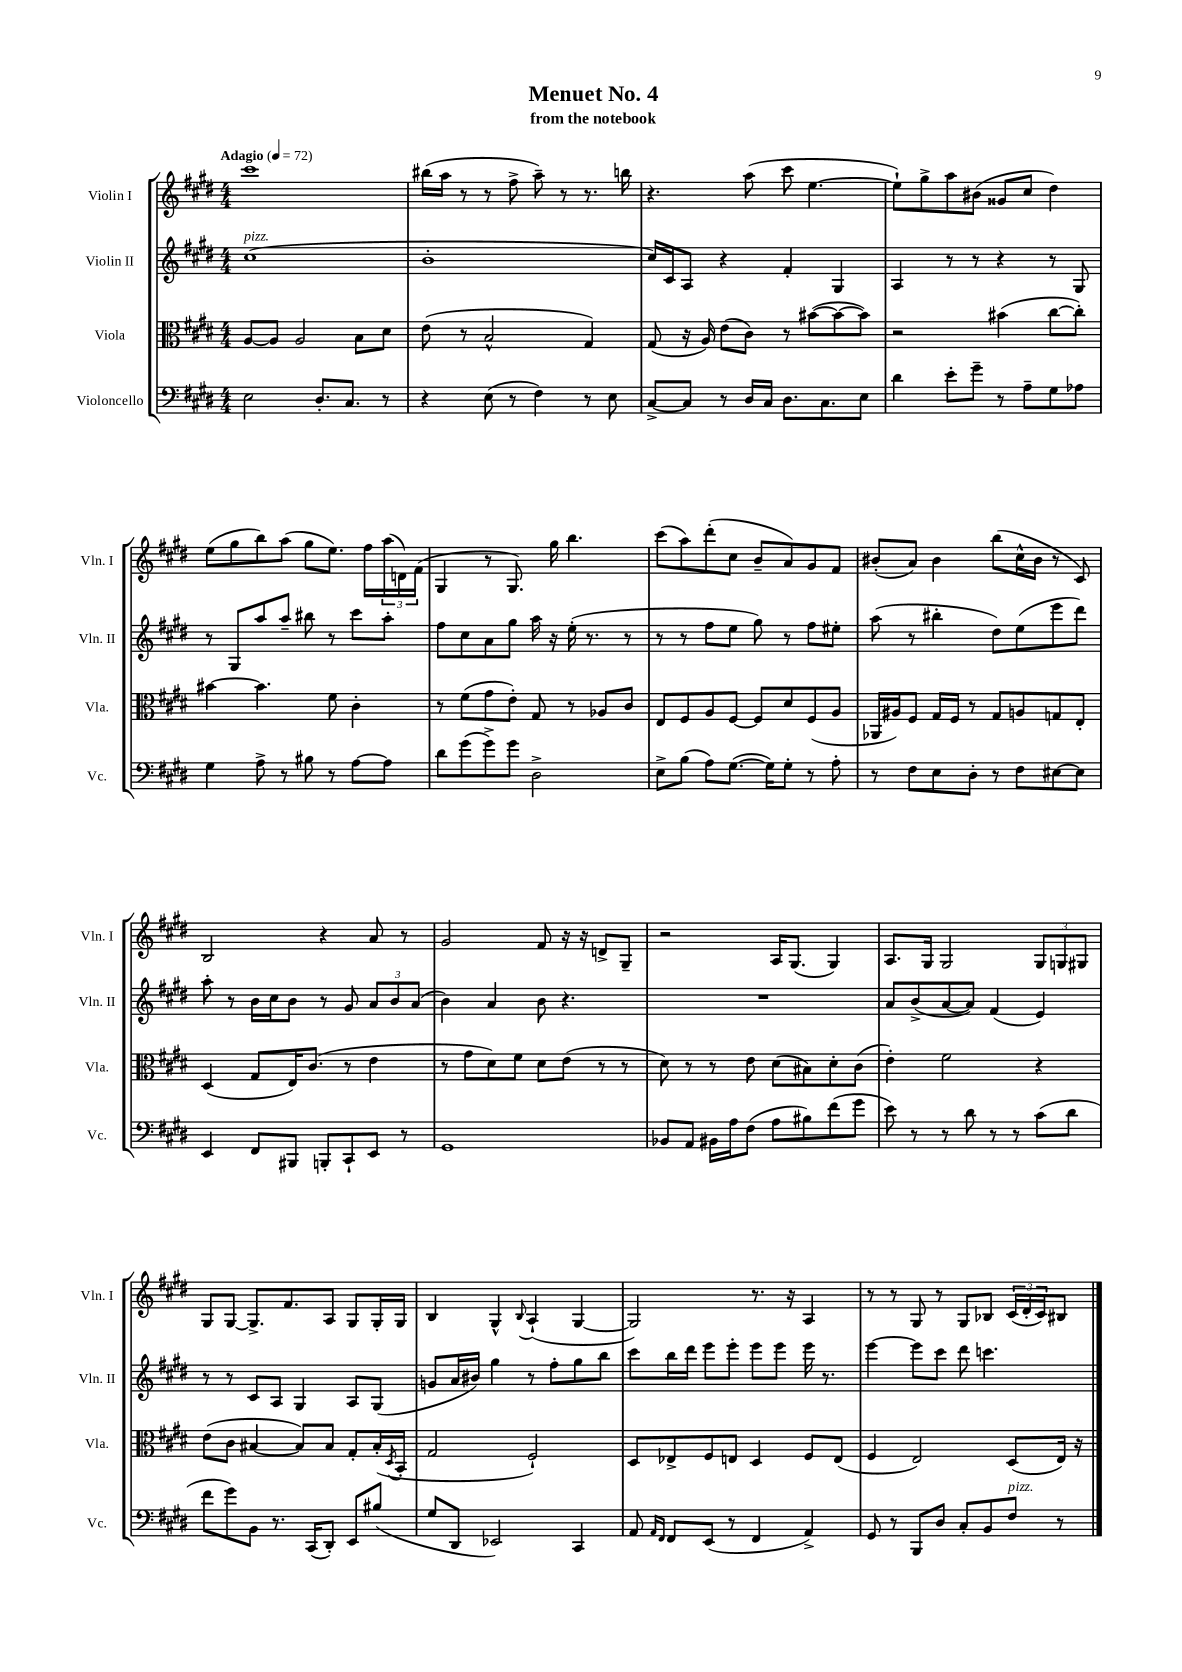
\header { title = "Menuet No. 4" subtitle = "from the notebook" }
<<
\new StaffGroup <<
\new Staff = "s0" \with { instrumentName = "Violin I" shortInstrumentName = "Vln. I" } {
    \clef treble \key e \major \numericTimeSignature \time 4/4 \tempo "Adagio" 4 = 72
    cis'''1 |
    bis''16( a''16 r8 r8 fis''8-> a''8--) r8 r8. b''16 |
    r4. a''8( cis'''8 e''4.~ |
    e''8-!) gis''8-> a''8 bis'8( gisis'8 cis''8 dis''4) |
    e''8( gis''8 b''8) a''8( gis''8 e''8.) fis''16 \tuplet 3/2 { a''16( d'16) fis'16( } |
    gis4 r8 gis8.) gis''16 b''4. |
    cis'''8( a''8) dis'''8-.( cis''8 b'8-- a'8) gis'8 fis'8 |
    bis'8-.( a'8) bis'4 b''8( cis''16-^ bis'16 r8 cis'8) |
    b2 r4 a'8 r8 |
    gis'2 fis'8 r16 r16 d'8-> gis8-- |
    r2 a16 gis8.( gis4) |
    a8. gis16 gis2 \tuplet 3/2 { gis8 g8 gis8 } |
    gis8 gis8~ gis8.-> fis'8. a8 gis8 gis16-. gis16 |
    b4 gis4-^ \appoggiatura { b8 } a4-!( gis4~ |
    gis2) r8. r16 a4 |
    r8 r8 gis8 r8 gis8 bes8 \tuplet 3/2 { cis'16( dis'16-. cis'16) } bis8 \bar "|." |
}
\new Staff = "s1" \with { instrumentName = "Violin II" shortInstrumentName = "Vln. II" } {
    \clef treble \key e \major \numericTimeSignature \time 4/4
    cis''1^\markup { \italic "pizz." }( |
    b'1-. |
    cis''16) cis'16 a8 r4 fis'4-. gis4 |
    a4 r8 r8 r4 r8 gis8 |
    r8 gis8 a''8 a''8-- bis''8 r8 cis'''8 a''8-. |
    fis''8 cis''8 a'8 gis''8 a''16 r16 e''16-.( r8. r8 |
    r8 r8 fis''8 e''8 gis''8) r8 fis''8 eis''8-. |
    a''8( r8 bis''4-. dis''8) e''8( e'''8 dis'''8) |
    a''8-. r8 b'16 cis''16 b'8 r8 gis'8 \tuplet 3/2 { a'8 b'8 a'8( } |
    b'4) a'4 b'8 r4. |
    R1 |
    a'8 b'8->( a'8~ a'8) fis'4( e'4) |
    r8 r8 cis'8 a8 gis4 a8 gis8( |
    g'8 a'16 bis'16) gis''4 r8 fis''8-. gis''8 b''8 |
    cis'''8 b''16 dis'''16 e'''8 e'''8-. e'''8 e'''8 e'''16 r8. |
    e'''4~ e'''8 cis'''8 dis'''8 c'''4. \bar "|." |
}
\new Staff = "s2" \with { instrumentName = "Viola" shortInstrumentName = "Vla." } {
    \clef alto \key e \major \numericTimeSignature \time 4/4
    a8~ a8 a2 b8 dis'8 |
    e'8( r8 b2-^ gis4) |
    gis8( r16 a16) e'8( cis'8) r8 bis'8~( bis'8~ bis'8) |
    r2 bis'4( cis''8~ cis''8-.) |
    bis'4~ bis'4. fis'8 cis'4-. |
    r8 fis'8( gis'8 e'8-.) gis8 r8 aes8 cis'8 |
    e8 fis8 a8 fis8~ fis8 dis'8 fis8( a8 |
    aes,16 ais16) fis8 gis16 fis16 r8 gis8 a8 g8 e8-. |
    dis4( gis8 e16) cis'8.( r8 e'4 |
    r8 gis'8 dis'8) fis'8 dis'8 e'8( r8 r8 |
    dis'8) r8 r8 e'8 dis'8( bis8) dis'8-. cis'8( |
    e'4-.) fis'2 r4 |
    e'8( cis'8 bis4~ bis8) bis8 gis8-. bis16-.( \acciaccatura { dis8 } b,16-. |
    gis2 fis2-!) |
    dis8 ees8-> fis8 e8 dis4 fis8 e8( |
    fis4 e2) dis8( e16) r16 \bar "|." |
}
\new Staff = "s3" \with { instrumentName = "Violoncello" shortInstrumentName = "Vc." } {
    \clef bass \key e \major \numericTimeSignature \time 4/4
    e2 dis8.-. cis8. r8 |
    r4 e8( r8 fis4) r8 e8 |
    cis8~-> cis8 r8 dis16 cis16 dis8. cis8. e8 |
    dis'4 e'8-. gis'8-- r8 a8-- gis8 aes8 |
    gis4 a8-> r8 bis8 r8 a8~ a8 |
    dis'8 gis'8( gis'8->) gis'8 dis2-> |
    e8-> b8( a8) gis8.~( gis16) gis8-. r8 a8-. |
    r8 fis8 e8 dis8-. r8 fis8 eis8~ eis8 |
    e,4 fis,8 bis,,8 b,,8-. cis,8-! e,8 r8 |
    gis,1 |
    bes,8 a,8 bis,16 a16 fis8( a8 bis8) fis'8( gis'8 |
    e'8) r8 r8 dis'8 r8 r8 cis'8( dis'8 |
    fis'8 gis'8) b,8 r8. cis,16( dis,8-.) e,8 bis8( |
    gis8 dis,8 ees,2) cis,4 |
    a,8 \grace { a,16 fis,16 } fis,8 e,8( r8 fis,4 a,4->) |
    gis,8 r8 b,,8 dis8 cis8-. b,8 fis8^\markup { \italic "pizz." } r8 \bar "|." |
}
>>
>>
\layout { \context { \Score \remove "Bar_number_engraver" } }
